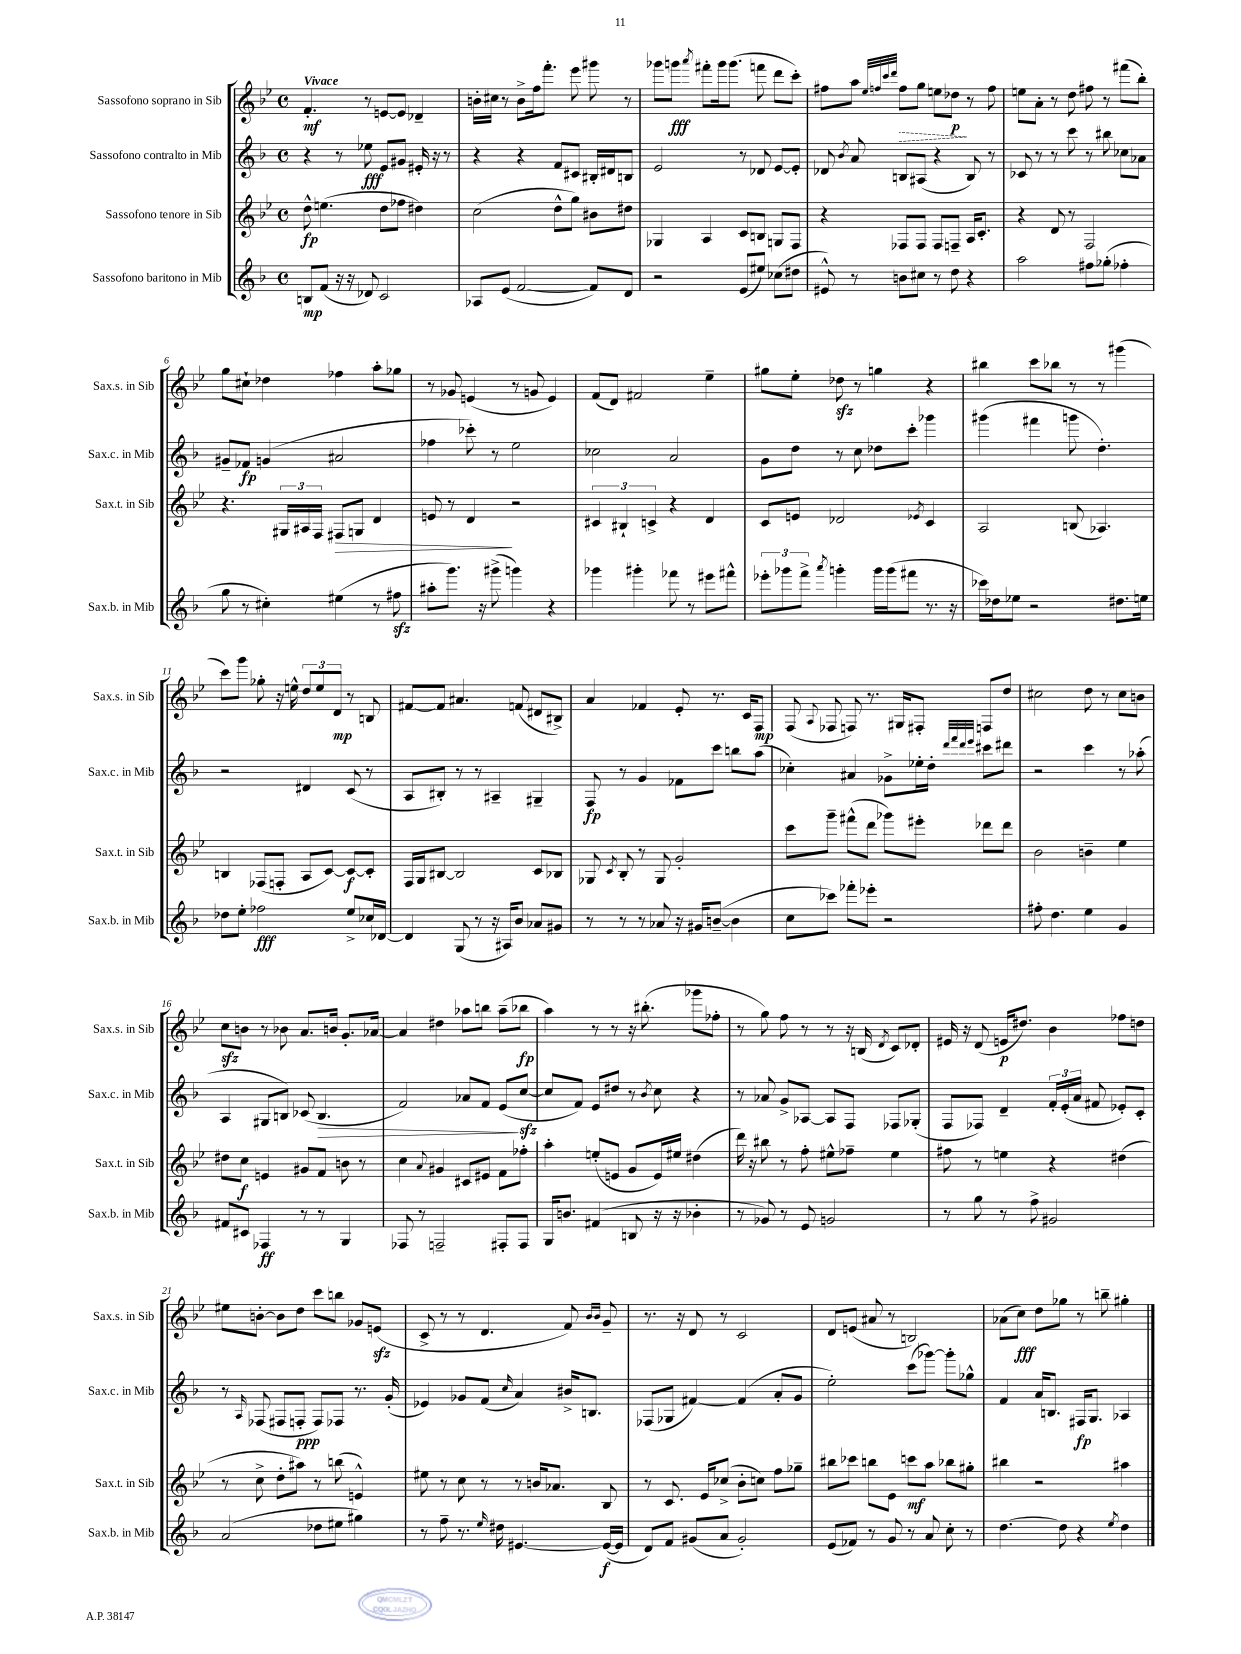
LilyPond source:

<<
\new StaffGroup <<
\new Staff = "s0" \with { instrumentName = "Sassofono soprano in Sib" shortInstrumentName = "Sax.s. in Sib" } {
    \clef treble \key bes \major \defaultTimeSignature \time 4/4 \tempo "Vivace"
    \autoBeamOff f'4.-.\mf r8 e'8[~ e'8] des'4-- |
    b'16[-. cis''16] r8 b'8[-> f''16 f'''8.]-. ees'''8 gis'''8 r8 |
    ges'''8[ g'''8]\fff \acciaccatura { a'''8 } fis'''8[-. g'''16 g'''8.]( f'''8 d'''8[ c'''8]-.) |
    fis''8[ a''8] \grace { ees''32[ f''32 c'''32 d'''32] } \once \override Hairpin.style = #'dashed-line f''8[\> g''8] e''8[ des''8]\p\! r8 f''8 |
    e''8[ a'8]-. r8 d''8 fis''8 r8 fis'''8[( bes''8]-.) |
    g''8[ cis''8]-! des''4 fes''4 a''8[-. ges''8] |
    r8 ges'8 e'4( r8 g'8 e'4) |
    f'8[( d'8]) fis'2 ees''4-- |
    gis''8[ ees''8]-. des''8\sfz r8 g''4 r4 |
    bis''4 c'''8[ bes''8] r8 r8 gis'''4( |
    c'''8[) g'''8] ges''8-. r16 e''16-^ \tuplet 3/2 { d''8[ e''8 d'8]\mp } r8 b8 |
    fis'8[~ fis'8] ais'4. f'8( dis'8[ bis8]->) |
    a'4 fes'4 ees'8-. r8. c'16[ f8]\mp |
    f8( \appoggiatura { a8 } fes8 f8) r8. gis16[ fis8]-. f8[ d''8] |
    cis''2 d''8 r8 cis''8[ b'8] |
    c''8[\sfz b'8] r8 bes'8 a'8.[ b'16] g'8.[-. aes'16]~ |
    aes'4 dis''4 aes''8[ b''8] aes''8[--( bes''8]\fp |
    a''4) r8 r8 r16 bis''8.-.( ges'''8[ fes''8]-. |
    r8 g''8) f''8 r8 r8 r16 b16( \acciaccatura { d'8 } c'8[) des'8]-. |
    eis'16 r16 d'8( e'16[\p dis''8.]) bes'4 fes''8[ d''8] |
    eis''8[ b'8]~-. b'8[ d''8] c'''8[ b''8] ges'8[ e'8]\sfz( |
    c'8-> r8 r8 d'4. f'8) \grace { bes'16[ bes'16] } g'8-- |
    r8. r16 d'8 r8 c'2 |
    d'8[ e'8]( ais'8 r8 b2) |
    aes'8[( c''8]\fff) d''8[ ges''8] r8 b''8-- gis''4-. \bar "|." |
}
\new Staff = "s1" \with { instrumentName = "Sassofono contralto in Mib" shortInstrumentName = "Sax.c. in Mib" } {
    \clef treble \key f \major \defaultTimeSignature \time 4/4
    \autoBeamOff r4 r8 ees''8\fff e'8[ gis'8] eis'16-. r16 r8 |
    r4 r4 f'8[ cis'8] bis16[-. dis'16 b8] |
    e'2 r8 des'8 e'8[~ e'8]-. |
    des'8 \acciaccatura { bes'8 } a'8 b8[ ais8]( r4 b8) r8 |
    ces'8 r8 r8 c'''8 r8 bis''8 ces''8[ aes'8] |
    gis'8[-- fes'8]\fp g'4( ais'2 |
    fes''4 ces'''8-.) r8 e''2 |
    ces''2 a'2 |
    g'8[ d''8] r8 c''8 des''8[ c'''8]-. ges'''4 |
    gis'''4( fis'''4 g'''8 d''4.-.) |
    r2 dis'4 c'8( r8 |
    a8[ bis8]-.) r8 r8 ais4-- gis4-- |
    f8\fp r8 g'4 fes'8[ c'''8] b''8[ a''8]( |
    ces''4-.) ais'4 ges'8[-> ees''16-. d''16]-. \grace { d'''32[ f'''32 d'''32 e'''32] } cis'''8[ dis'''8] |
    r2 c'''4 r8 aes''8-.( |
    a4 gis8[ b8]) ces'8( b4.\> |
    f'2) aes'8[ f'8] e'8[\!( c''8]~\sfz |
    c''8[ f'8]) e'8[ dis''8] r8 \acciaccatura { bes'8 } c''8 r4 |
    r8 aes'8 g'8[-> aes8]~ aes8[ f8] fes8[ ges8]-.( |
    f8[ fes8]) d'4-- \tuplet 3/2 { f'16[-. e'16-.( a'16] } fis'8 ees'8[-.) c'8]-. |
    r8 \grace { a16 } fes8( fis8[ f8]-.\ppp f8[) fes8] r8. g'16-.( |
    ees'4) ges'8[ f'8]( \grace { c''16 } a'4) bis'16[-> b8.] |
    fes8[( ges8] fis'4~) fis'4( a'8[-. g'8] |
    e''2-.) c'''8[( ges'''8]~) ges'''8[-. ges''8]-^ |
    f'4 a'16[ b8.] fis16[\fp g8.] aes4 \bar "|." |
}
\new Staff = "s2" \with { instrumentName = "Sassofono tenore in Sib" shortInstrumentName = "Sax.t. in Sib" } {
    \clef treble \key bes \major \defaultTimeSignature \time 4/4
    \autoBeamOff d''8-^\fp e''4.( d''8[ fes''8] dis''4) |
    c''2( d''8[-^ g''8]) bis'8[ dis''8] |
    ges4 a4 c'8[ b8] g8[ f8] |
    r4 fes8[ fes8] fes8[ f8]-- a16[ c'8.]-. |
    r4 d'8 r8 f2 |
    r4. \tuplet 3/2 { gis16[ ais16 f16] } fis8[\> g8] d'4 |
    e'8 r8 d'4\! r2 |
    \tuplet 3/2 { cis'4 bis4-! c'4-> } r4 d'4 |
    c'8[ e'8] des'2 \acciaccatura { ees'8 } c'4 |
    a2 b8( aes4.) |
    b4 fes8[( f8]-. a8[ c'8]~) c'8[~\f c'8]-. |
    f16[ g16 bis8]~ bis2 c'8[ bes8] |
    ges8 \acciaccatura { c'8 } bes8-. r8 ges8 g'2-. |
    c'''8[ g'''8]-- fis'''8[-^( d'''8] ges'''8[) eis'''8]-. des'''8[ des'''8] |
    bes'2 b'4-- ees''4 |
    dis''8[ c''8]\f e'4 gis'8[ f'8] b'8 r8 |
    c''4 \appoggiatura { a'8 } gis'4 cis'8[ eis'8] f'8[ fes''8]-. |
    a''4-. e''8[-.( e'8] g'8[ e'16) eis''16] dis''4( |
    d'''16) r16 bis''8 r8 f''8-. eis''8[-^ fes''8]-- eis''4 |
    fis''8 r8 e''4 r4 dis''4( |
    r8 c''8-> d''8[-. ais''8]) r8 b''8( e'4-^) |
    eis''8 r8 c''8 r8 r8 b'16[ aes'8.] bes8 |
    r8 c'8. ees'16[ ces''8]->( bes'8[-. c''8]) f''8[ ges''8]-- |
    bis''8[ ces'''8] b''8[ ees'8] c'''8[\mf a''8] bes''8[ gis''8]-. |
    bis''4 r2 ais''4 \bar "|." |
}
\new Staff = "s3" \with { instrumentName = "Sassofono baritono in Mib" shortInstrumentName = "Sax.b. in Mib" } {
    \clef treble \key f \major \defaultTimeSignature \time 4/4
    \autoBeamOff b8[\mp f'8]( r16 r16 des'8) c'2 |
    aes8[ e'8]( f'2~ f'8[) d'8] |
    r2 e'8[( eis''8]) ces''8[( dis''8] |
    eis'8-^) r8 b'8[ cis''8] r8 d''8 r4 |
    a''2 fis''8[ ges''8]-.( fes''4-. |
    g''8 r8 cis''4-.) eis''4( r8 fis''8\sfz |
    ais''8[-. g'''8.]) r16 gis'''8->( g'''4) r4 |
    ges'''4 gis'''4-. fes'''8 r8 eis'''8[ fis'''8]-^ |
    \tuplet 3/2 { ees'''8[-. ges'''8 f'''8]-> } \acciaccatura { a'''8 } g'''4-. g'''16[ g'''16( fis'''8] r8. r16 |
    ces'''16[) des''16 ees''8] r2 dis''8.[ e''16] |
    des''8[ e''8]-. fes''2\fff e''8[-> ces''16 des'16]~ |
    des'4 g8( r8 r16 ais16[) bes'8] aes'8[ gis'8] |
    r8 r8 r8 aes'8 r16 gis'16[ b'8]~--( b'4 |
    c''8[ ces'''8]) fes'''8[-. ees'''8]-. r2 |
    fis''8-. d''4. e''4 g'4 |
    fis'8[ cis'8] fes4\ff r8 r8 g4 |
    fes8 r8 f2-- fis8[-. fis8] |
    g16[ b'8.] fis'4( b8 r16 r16 bes'4-. |
    r8 ges'8) r8 e'8 g'2 |
    r8 g''8 r8 f''8-> gis'2 |
    a'2( des''8[ eis''8] gis''4) |
    r8 f''8-- r8. \grace { e''16 } dis''16 eis'4.~ eis'16[~\f( eis'16] |
    d'8[) f'8] gis'8[( a'8] gis'2-.) |
    e'8[( fes'8]) r8 g'8 r8 a'8 c''8-. r8 |
    d''4.~ d''8 r4 \acciaccatura { e''8 } d''4 \bar "|." |
}
>>
>>
